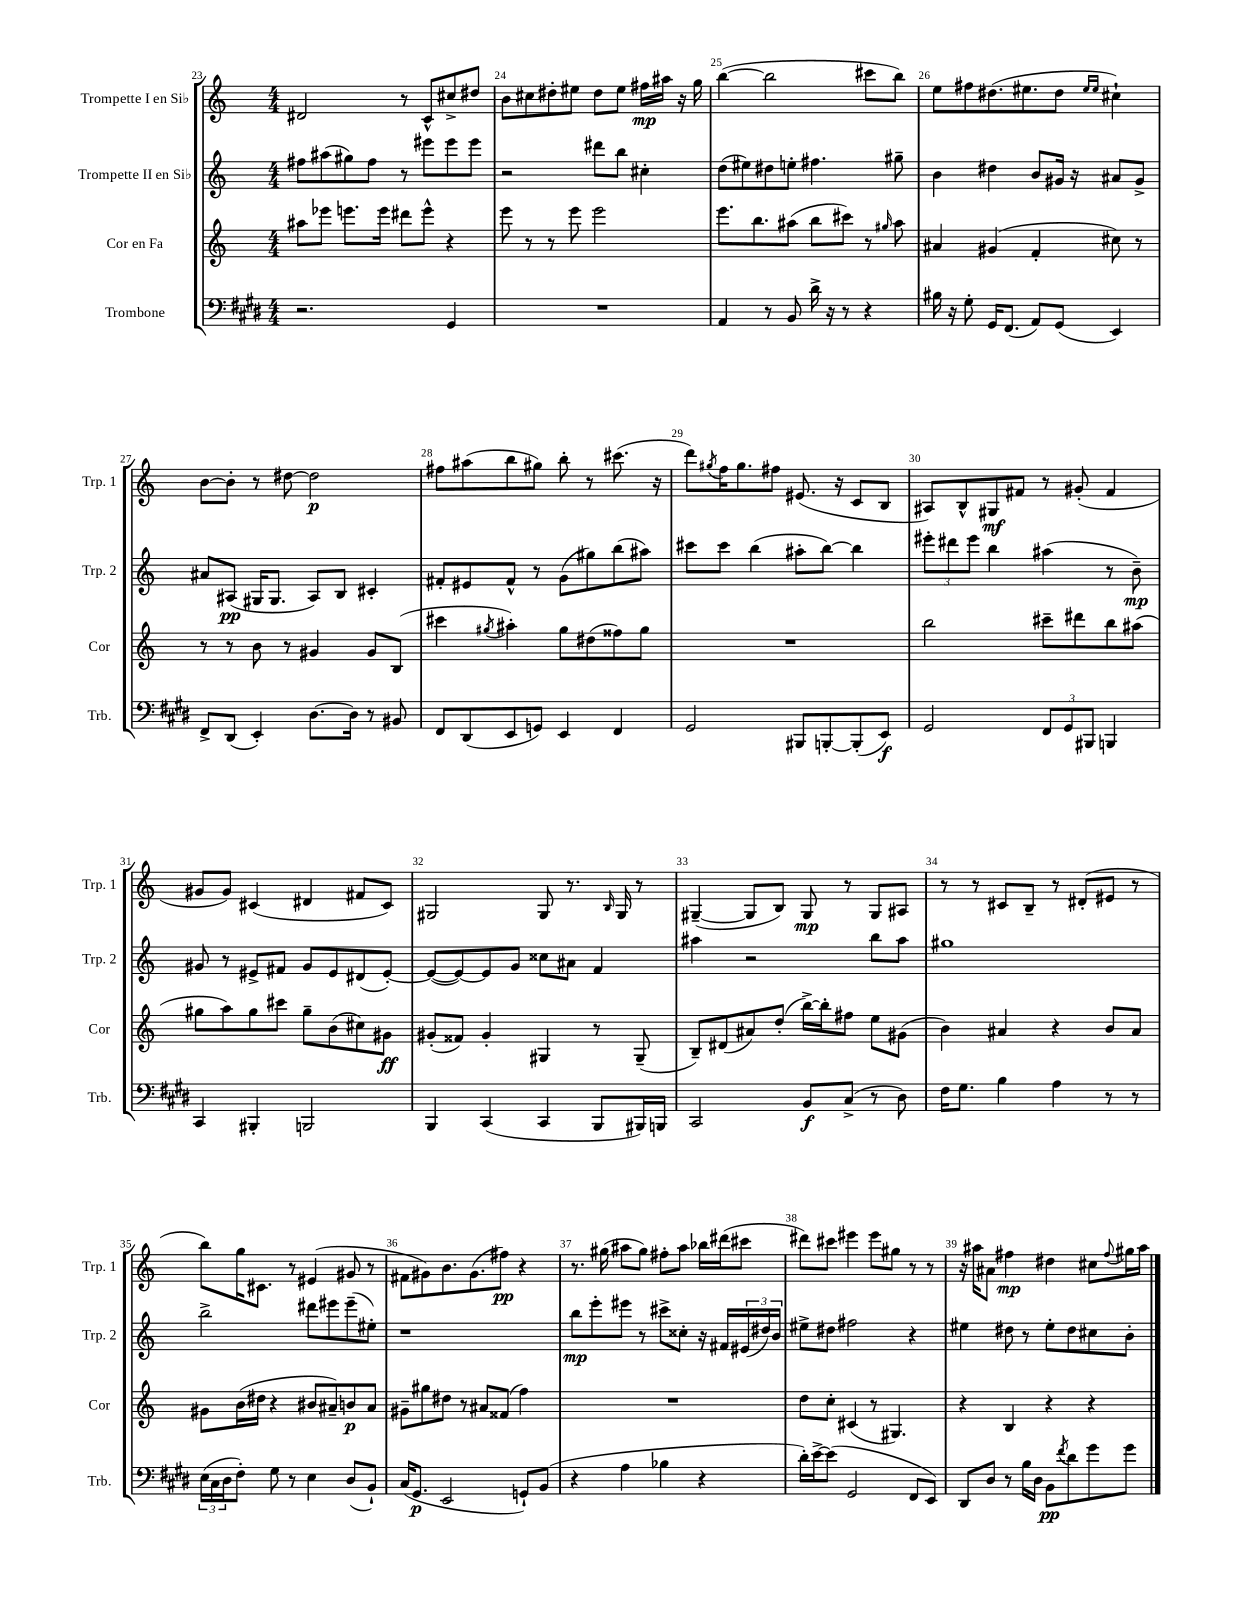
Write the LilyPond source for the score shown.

<<
\new StaffGroup <<
\new Staff = "s0" \with { instrumentName = "Trompette I en Sib" shortInstrumentName = "Trp. 1" } {
    \clef treble \key c \major \numericTimeSignature \time 4/4
    dis'2 r8 c'8-^ cis''8-> dis''8 |
    b'8 cis''8 dis''8-. eis''8 dis''8 eis''8 fis''16\mp ais''16 r16 g''16 |
    b''4~( b''2 cis'''8 b''8) |
    e''8 fis''8 dis''8.( eis''8. dis''8 \grace { eis''16 eis''16 } cis''4-!) |
    b'8~ b'8-. r8 dis''8~ dis''2\p |
    fis''8 ais''8( b''8 gis''8) b''8-. r8 cis'''8.( r16 |
    d'''8) \acciaccatura { gis''8 } f''16 gis''8. fis''8 eis'8.( r16 c'8 b8 |
    ais8) b8-^ gis8\mf fis'8 r8 gis'8-.( fis'4 |
    gis'8 gis'8) cis'4( dis'4 fis'8 cis'8) |
    gis2 gis8 r8. \grace { b16 } gis16 r8 |
    gis4~--( gis8 b8) gis8\mp r8 gis8 ais8 |
    r8 r8 cis'8 b8-- r8 dis'8-.( eis'8 r8 |
    b''8) g''16 cis'8. r8 eis'4( gis'8 r8 |
    fis'8 gis'8) b'8. gis'8.( fis''8\pp) r4 |
    r8. gis''16( ais''8 gis''8) fis''8-. ais''8 bes''16 dis'''16( cis'''8 |
    dis'''8) cis'''8 eis'''4 eis'''8 gis''8 r8 r8 |
    r16 ais''16 ais'8 fis''4\mp dis''4 cis''8 \appoggiatura { fis''8 } gis''16 ais''16 \bar "|." |
}
\new Staff = "s1" \with { instrumentName = "Trompette II en Sib" shortInstrumentName = "Trp. 2" } {
    \clef treble \key c \major \numericTimeSignature \time 4/4
    fis''8 ais''8( gis''8) fis''8 r8 eis'''8 eis'''8 eis'''8 |
    r2 dis'''8 b''8 cis''4-. |
    d''8( eis''8) dis''8 e''8-. fis''4. gis''8-- |
    b'4 dis''4 b'8 gis'16 r16 ais'8 gis'8-> |
    ais'8 ais8\pp( gis16 gis8. ais8) b8 cis'4-. |
    fis'8-. eis'8 fis'8-^ r8 g'8( gis''8) b''8( ais''8) |
    cis'''8 cis'''8 b''4( ais''8-. b''8~) b''4 |
    \tuplet 3/2 { eis'''8-. dis'''8 eis'''8 } b''4 ais''4( r8 b'8--\mp) |
    gis'8 r8 eis'8-> fis'8 gis'8 eis'8 dis'8( eis'8~-.) |
    eis'8~( eis'8~) eis'8 g'8 cisis''8 ais'8 f'4 |
    ais''4 r2 b''8 ais''8 |
    gis''1 |
    b''2-> dis'''8 eis'''8 eis'''8--( eis''8-.) |
    r1 |
    b''8\mp e'''8-. eis'''8 r8 cis'''8-> cisis''8-. r16 fis'16 \tuplet 3/2 { eis'16( dis''16) b'16 } |
    eis''8-> dis''8 fis''2 r4 |
    eis''4 dis''8 r8 eis''8-. dis''8 cis''8 b'8-. \bar "|." |
}
\new Staff = "s2" \with { instrumentName = "Cor en Fa" shortInstrumentName = "Cor" } {
    \clef treble \key c \major \numericTimeSignature \time 4/4
    ais''8 ees'''8 e'''8. e'''16 dis'''8 e'''8-^ r4 |
    e'''8 r8 r8 e'''8 e'''2 |
    e'''8. b''8. ais''8( b''8 cis'''8) r8 \grace { gis''16 } ais''8 |
    ais'4 gis'4( f'4-. cis''8) r8 |
    r8 r8 b'8 r8 gis'4 gis'8 b8( |
    cis'''4 \acciaccatura { gis''8 } ais''4-.) gis''8 dis''8( fisis''8) gis''8 |
    R1 |
    b''2 cis'''8-- dis'''8 b''8 ais''8( |
    gis''8 a''8) gis''8 cis'''8 gis''8-- b'8( cis''8) gis'8\ff |
    gis'8-.( fisis'8) gis'4-. gis4 r8 gis8--( |
    b8--) dis'8( ais'8) d''8-.( b''16~->) b''16-. fis''8 e''8 gis'8( |
    b'4) ais'4 r4 b'8 ais'8 |
    gis'8 b'16( dis''16 r4 bis'8 ais'8--) b'8\p ais'8 |
    gis'8-- gis''8 dis''8 r8 ais'8 fisis'8( f''4) |
    R1 |
    d''8 c''8-. cis'4( r8 gis4.) |
    r4 b4 r4 r4 \bar "|." |
}
\new Staff = "s3" \with { instrumentName = "Trombone" shortInstrumentName = "Trb." } {
    \clef bass \key e \major \numericTimeSignature \time 4/4
    r2. gis,4 |
    R1 |
    a,4 r8 b,8 dis'16-> r16 r8 r4 |
    bis16 r16 gis8-. gis,16 fis,8.( a,8) gis,8( e,4) |
    fis,8-> dis,8( e,4-.) dis8.~ dis16 r8 bis,8 |
    fis,8 dis,8( e,8 g,8) e,4 fis,4 |
    gis,2 bis,,8 b,,8~-. b,,8-.( e,8\f) |
    gis,2 \tuplet 3/2 { fis,8 gis,8 bis,,8 } b,,4 |
    cis,4 bis,,4-. b,,2 |
    b,,4 cis,4( cis,4 b,,8 bis,,16) b,,16 |
    cis,2 b,8\f cis8->( r8 dis8) |
    fis16 gis8. b4 a4 r8 r8 |
    \tuplet 3/2 { e16( cis16 dis16 } fis8-.) gis8 r8 e4 dis8( b,8-!) |
    cis16( gis,8.\p e,2 g,8-!) b,8( |
    r4 a4 bes4 r4 |
    dis'16-.) e'16~-> e'8( gis,2 fis,8 e,8) |
    dis,8 dis8 r8 b16 dis16 b,8\pp \acciaccatura { fis'8 } dis'8 gis'8 gis'8 \bar "|." |
}
>>
>>
\layout { \context { \Score currentBarNumber = #23 \override BarNumber.break-visibility = ##(#f #t #t) barNumberVisibility = #all-bar-numbers-visible } }
